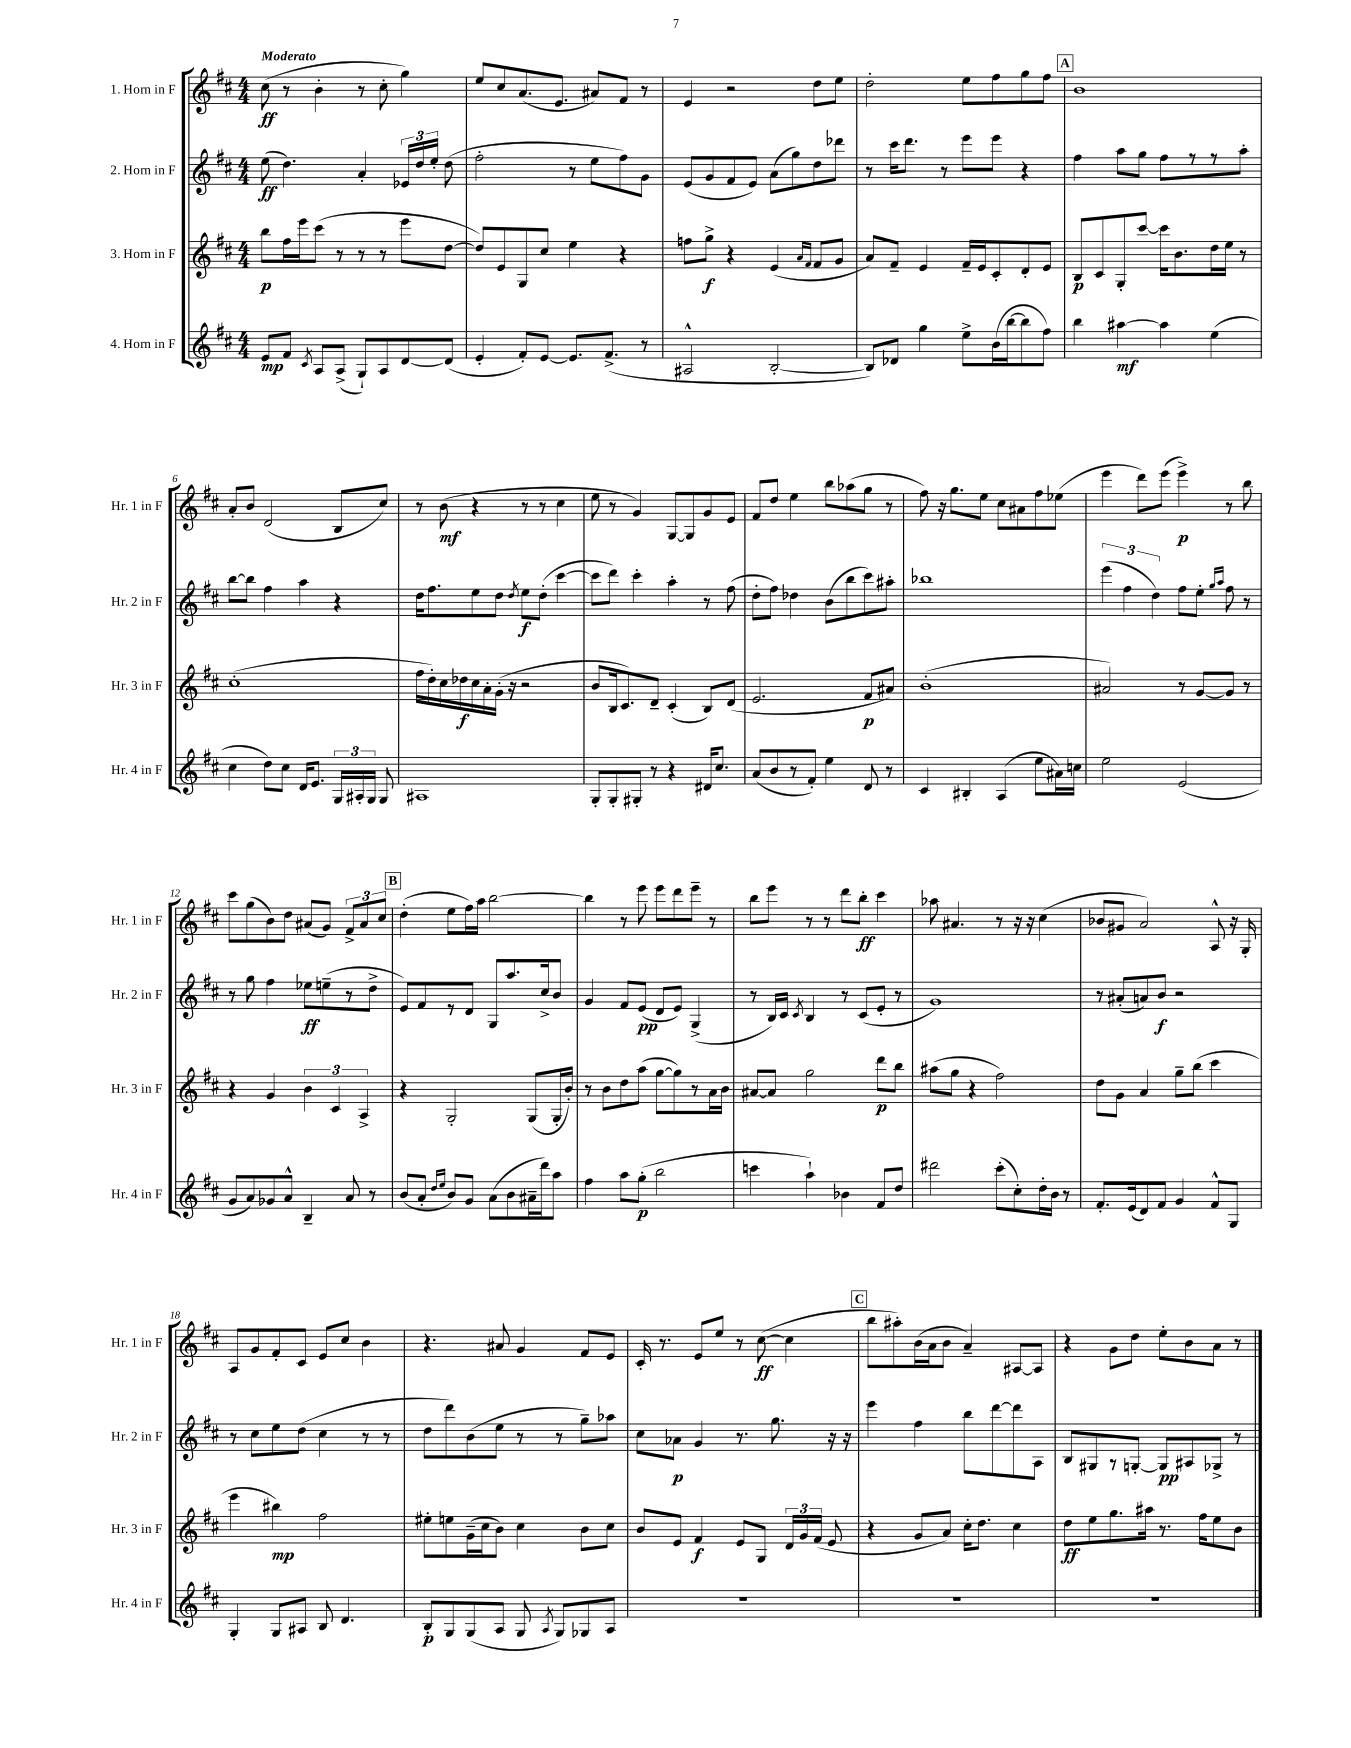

**kern	**kern	**kern	**kern
*staff4	*staff3	*staff2	*staff1
*clefG2	*clefG2	*clefG2	*clefG2
*k[f#c#]	*k[f#c#]	*k[f#c#]	*k[f#c#]
*M4/4	*M4/4	*M4/4	*M4/4
8e/L	8bb\L	(8ee\	(8cc#\
8f#/J	16ff#\L	4.dd\)	8r
.	16eee\J	.	.
8qc#/	.	.	.
8A/L	(8ccc#\J	.	4b'\
(8A^/J	8r	.	.
8G`/L)	8r	4a'/	8r
8A/	8r	.	8cc#'\
[8d/	8eee\L	24e-/LL	4gg\)
.	.	24dd/	.
.	.	24ee'/JJ	.
(8d/]J	[8dd\J	(8dd\	.
=	=	=	=
4e'/	8dd/]L)	2ff#'\	8ee/L
.	8e/	.	8cc#/
8f#'/L)	8G/	.	(8.a/
[8e/J	8cc#/J	.	.
.	.	.	8.e/J
8.e/]L	4ee\	8r	.
.	.	8ee\L	8a#/L)
(8.f#^/J	.	.	.
.	4r	8ff#\)	8f#/J
8r	.	8g\J	8r
=	=	=	=
2A#^^/	8ff\L	(8e/L	4e/
.	8gg^\J	8g/	.
.	4r	8f#/	2r
.	.	8e/J)	.
[2B'/	(4e/	(8a\L	.
.	.	8gg\)	.
.	16qqa/LL	.	.
.	16qqf#/JJ	.	.
.	8f#/L	8dd\	8dd\L
.	8g/J	8ddd-\J	8ee\J
=	=	=	=
8B/]L)	8a/L)	8r	2dd'\
8d-/J	8f#~/J	16ccc#\LK	.
.	.	8.ddd\J	.
4gg\	4e/	.	.
.	.	8r	.
8ee^\L	16f#~/LL	8eee\L	8ee\L
.	16e/J	.	.
(16b\L	8c#'/	8eee\J	8ff#\
[16bb\J	.	.	.
8bb\]	8d'/	4r	8gg\
8ff#\J)	8e/J	.	8ff#\J
=	=	=	=
4bb\	8B/L	4ff#\	1b
.	8c#/	.	.
[4aa#\	8G'/	8aa\L	.
.	[8ccc#/J	8gg\J	.
4aa#\]	16ccc#\]LK	8ff#\L	.
.	8.b\	.	.
.	.	8r	.
(4ee\	16dd\L	8r	.
.	16ee\JJ	.	.
.	8r	8aa'\J	.
=	=	=	=
4cc#\	(1cc#'	[8bb\L	8a'/L
.	.	8bb\]J	8b/J
8dd\L)	.	4ff#\	(2d/
8cc#\J	.	.	.
16d/LK	.	4aa\	.
8.e/J	.	.	.
24G/LL	.	4r	8B/L
24A#'/	.	.	.
24G/JJ	.	.	.
8G/	.	.	8cc#/J)
=	=	=	=
1A#	16ff#\LL	16dd\LK	8r
.	16dd'\)	8.ff#\	.
.	16cc#\	.	(8b\
.	16dd-\	.	.
.	16cc#\	8ee\	4r
.	16a'\	.	.
.	(16g'\JJ	8dd\J	.
.	16r	.	.
.	.	8qdd/	.
.	2r	8ee\L	8r
.	.	(8dd'\J	8r
.	.	[4ccc#\	4cc#\
=	=	=	=
8G'/L	8b/L	8ccc#\]L	8ee\
8G'/	16B/k	8ddd\J)	8r
.	8.c#/)	.	.
8G#'/J	.	4ccc#'\	4g/)
8r	8d~/J	.	.
4r	(4c#'/	4aa'\	[8G/L
.	.	.	8G/]
16d#/LK	8B/L)	8r	8g/
8.cc#/J	.	.	.
.	(8d/J	(8ff#\	8e/J
=	=	=	=
(8a/L	2.e/	8dd'\L	8f#/L
8b/	.	8ff#\J)	8dd/J
8r	.	4dd-\	4ee\
8f#'/J)	.	.	.
4ee\	.	(8b\L	8bb\L
.	.	8bb\	(8aa-\
8d/	8f#/L	8ccc#\)	8gg\J
8r	8a#/J)	8aa#'\J	8r
=	=	=	=
4c#/	(1b'	1bb-	8ff#\)
.	.	.	16r
.	.	.	8.gg\L
4B#'/	.	.	.
.	.	.	8ee\J
(4A/	.	.	8cc#\L
.	.	.	8a#\
8ee\L	.	.	8ff#\
16a#\L)	.	.	(8ee-\J
16cc\JJ	.	.	.
=	=	=	=
2ee\	2a#/)	(6eee\	4eee\
.	.	6ff#\	.
.	.	.	8ddd\L)
.	.	6dd\)	.
.	.	.	(8eee\J
(2e/	8r	8ff#\L	4eee^\)
.	[8g/L	8ee'\J	.
.	.	16qqgg/LL	.
.	.	16qqaa/JJ	.
.	8g/]J	8ff#\	8r
.	8r	8r	8bb\
=	=	=	=
8g/L	4r	8r	8ccc#\L
8a/)	.	8gg\	(8gg\
8g-/	4g/	4ff#\	8b\)
8a^^/J	.	.	8dd\J
4B~/	6b\	8ee-\L	(8a#/L
.	.	(8ee~\	8g/J)
.	6c#/	.	.
8a/	.	8r	12f#^/L
.	6A^/	.	12a#/
8r	.	8dd^\J	.
.	.	.	12cc#/J
=	=	=	=
(8b/L	4r	8e/L)	(4dd'\
8a'/J	.	8f#/	.
16qqdd/LL	.	.	.
16qqee/JJ	.	.	.
8b/L)	2G'/	8r	8ee\L
8g/J	.	8d/J	16ff#\L)
.	.	.	16aa\JJ
(8a\L	.	8G/L	[2bb\
8b\	.	8.aa/	.
16a#~\L	(8G/L	.	.
16ddd\J)	.	16cc#^/k	.
8aa\J	16G'/L	8b/J	.
.	16b'/JJ)	.	.
=	=	=	=
4ff#\	8r	4g/	4bb\]
.	8b\L	.	.
8aa\L	8dd\	8f#/L	8r
(8gg'\J	(8aa\J	(8e/J	8eee\
2bb\	[8gg\L	8d/L	8eee\L
.	8gg\])	8e/J)	8ddd\
.	8r	(4G^/	8eee~\J
.	16a\L	.	8r
.	16b\JJ	.	.
=	=	=	=
4ccc\	[8a#/L	8r	8bb\L
.	8a#/]J	16B/LL)	8eee\J
.	.	16c#/JJ	.
.	.	8qc#/	.
4aa`\)	2gg\	4B/	8r
.	.	.	8r
4b-\	.	8r	8ddd\L
.	.	(8c#/L	8bb'\J
8f#/L	8ddd\L	8e'/J	4ccc#\
8dd/J	8bb\J	8r	.
=	=	=	=
2ddd#\	(8aa#\L	1g)	8aa-\
.	8gg\J	.	4.a#/
.	4r	.	.
(8ccc#'\L	2ff#\)	.	8r
8cc#'\)	.	.	16r
.	.	.	16r
16dd'\L	.	.	(4cc#\
16b\JJ	.	.	.
8r	.	.	.
=	=	=	=
8.f#'/L	8dd\L	8r	8b-/L
.	8g\J	(8a#'/L	8g#/J
(16e/k	.	.	.
8d/)	4a/	8a/)	2a/)
8f#/J	.	8b/J	.
4g/	8gg~\L	2r	.
.	(8bb\J	.	.
8f#^^/L	4ccc#\	.	8A^^/
8G/J	.	.	16r
.	.	.	16G'/
=	=	=	=
4G'/	4eee\	8r	8A/L
.	.	8cc#\L	8g/
8G/L	4bb#\)	8ee\	8f#'/
8A#/J	.	(8dd\J	8c#/J
8B/	2ff#\	4cc#\	8e/L
4.d/	.	.	8cc#/J
.	.	8r	4b\
.	.	8r	.
=	=	=	=
8B'/L	8ee#'\L	8dd\L	4.r
8G/	8ee\	8ddd\)	.
(8G/	(16g~\L	(8b\	.
.	16cc#\J	.	.
8A/J	8b\J)	8ee\J	8a#/
8G/	4cc#\	8r	4g/
8qA/	.	.	.
8G/L)	.	8r	.
8G-/	8b\L	8gg~\L)	8f#/L
8A/J	8cc#\J	8aa-\J	8e/J
=	=	=	=
1r	8b/L	8cc#\L	16c#'/
.	.	.	8.r
.	8e/J	8a-\J	.
.	4f#/	4g/	8e/L
.	.	.	8ee/J
.	8e/L	8.r	8r
.	8G/J	.	([8cc#\
.	.	8.gg\	.
.	24d/LL	.	4cc#\]
.	24g/	.	.
.	(24f#/JJ	.	.
.	8e/	16r	.
.	.	16r	.
=	=	=	=
1r	4r	4eee\	8bb\L
.	.	.	8aa#'\)
.	8g/L	4ff#\	(16b\L
.	.	.	16a\J
.	8a/J)	.	8b\J
.	16cc#'\LK	8bb\L	4a~/)
.	8.dd\J	.	.
.	.	[8ddd\	.
.	4cc#\	8ddd\]	[8A#/L
.	.	8A\J	8A#/]J
=	=	=	=
1r	8dd\L	8B/L	4r
.	8ee\	8G#/	.
.	8.gg\	8r	8g\L
.	.	[8G'/J	8dd\J
.	16aa#\Jk	.	.
.	8.r	8G/]L	8ee'\L
.	.	8A#/	8b\
.	16ff#\LK	.	.
.	8ee\	8G-^/J	8a\J
.	8b\J	8r	8r
==	==	==	==
*-	*-	*-	*-
